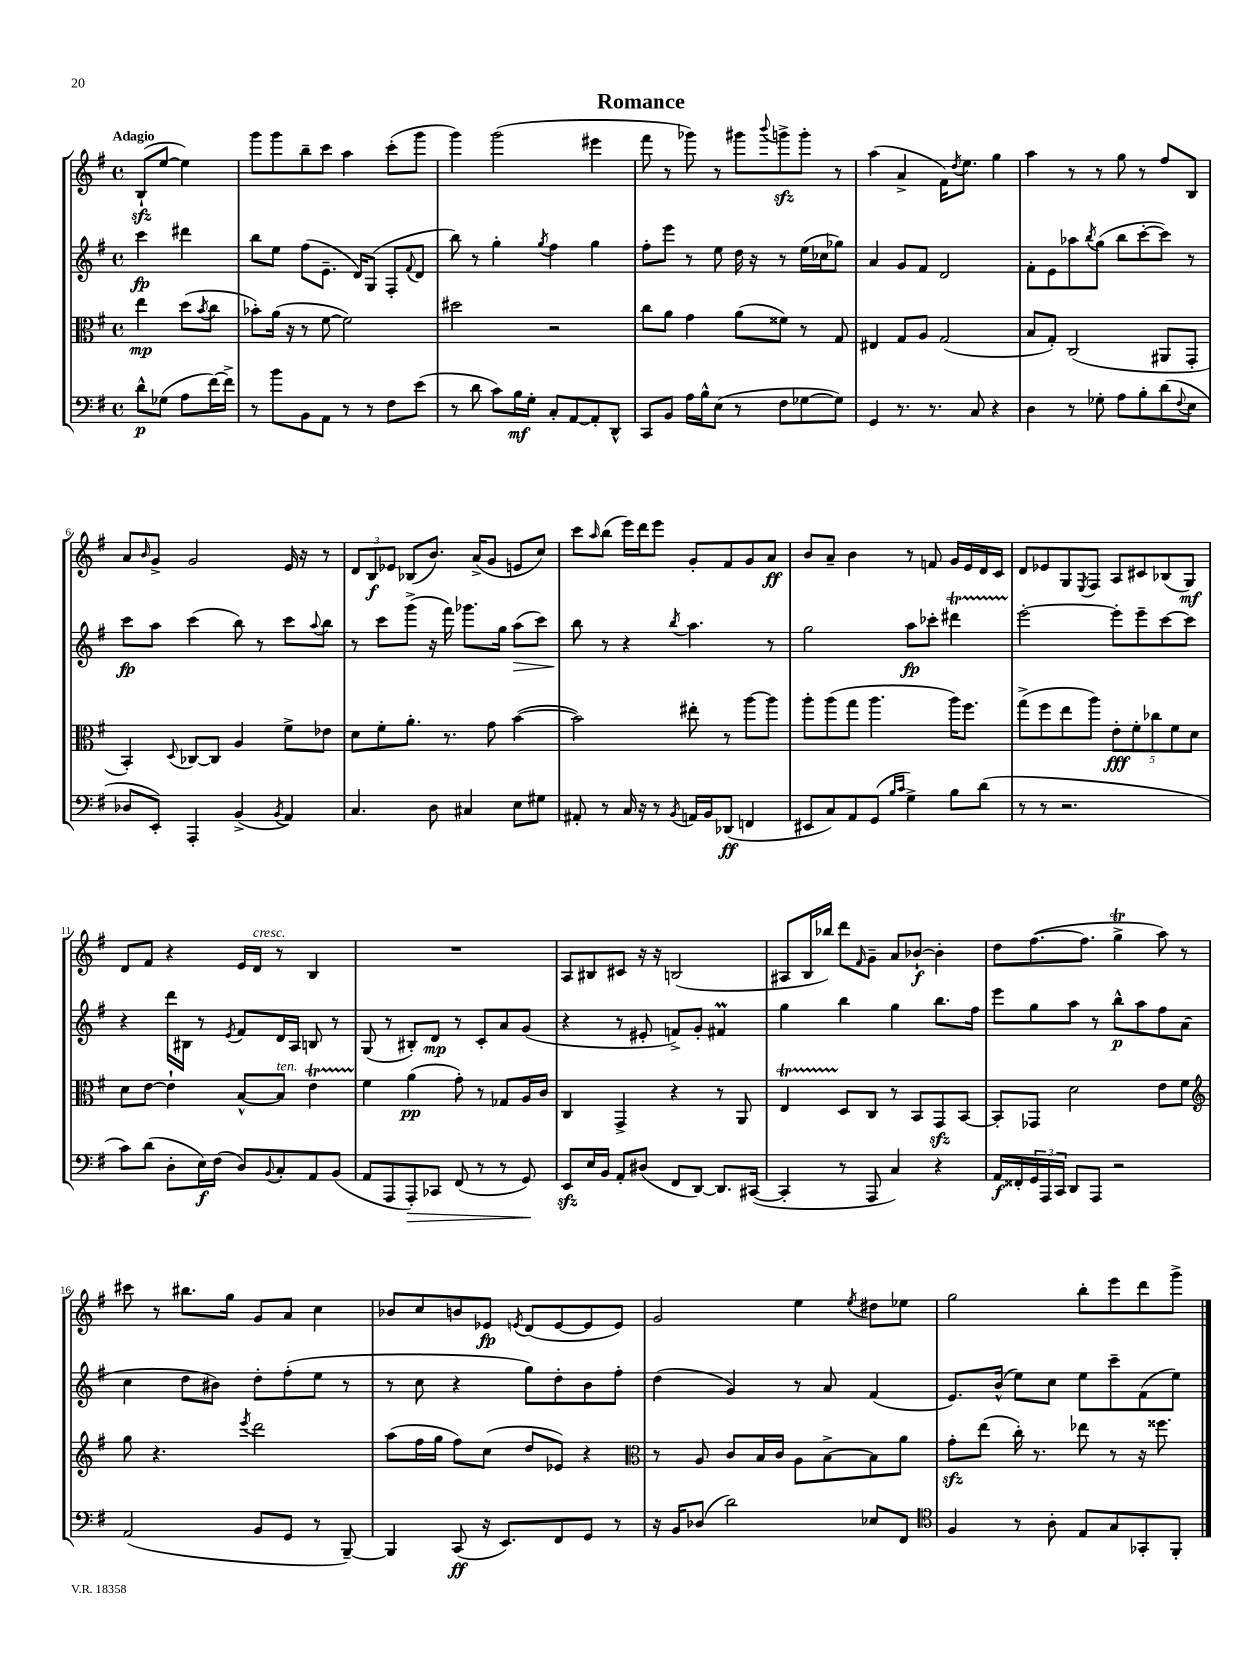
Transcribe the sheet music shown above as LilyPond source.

\header { title = "Romance" }
<<
\new StaffGroup <<
\new Staff = "s0" {
    \clef treble \key g \major \defaultTimeSignature \time 4/4 \partial 2 \tempo "Adagio"
    b8-!\sfz( e''8~ e''4) |
    g'''8 g'''8 b''8-- c'''8 a''4 c'''8-.( g'''8 |
    g'''4) g'''2( eis'''4 |
    fis'''8 r8 ges'''8) r8 gis'''8 \appoggiatura { b'''8 } g'''8->\sfz g'''8-. r8 |
    a''4( a'4-> fis'16) \acciaccatura { d''8 } e''8. g''4 |
    a''4 r8 r8 g''8 r8 fis''8 b8 |
    a'8 \grace { b'16 } g'8-> g'2 e'16 r16 r8 |
    \tuplet 3/2 { d'8 b8\f ees'8 } bes8( b'8.) a'16->( g'8 e'8 c''8) |
    c'''8 \grace { a''16 } b''8( e'''16) d'''16 e'''8 g'8-. fis'8 g'8 a'8\ff |
    b'8 a'8-- b'4 r8 f'8 g'16 e'16 d'16 c'16 |
    d'8 ees'8 g8 \acciaccatura { e8 } fis8 a8 cis'8 bes8( g8\mf) |
    d'8 fis'8 r4 e'16 d'16^\markup { \italic "cresc." } r8 b4 |
    R1 |
    a8 bis8 cis'8 r16 r16 b2( |
    ais8 b16 bes''16) d'''8 \grace { fis'16 } g'8-- a'8 bes'8~-!\f bes'4-. |
    d''8 fis''8.~( fis''8. g''4->\trill a''8) r8 |
    cis'''8 r8 bis''8. g''16 g'8 a'8 c''4 |
    bes'8 c''8 b'8 ees'8\fp \acciaccatura { e'8 } d'8( e'8~ e'8 e'8) |
    g'2 e''4 \acciaccatura { e''8 } dis''8 ees''8 |
    g''2 b''8-. e'''8 d'''8 g'''8-> \bar "|." |
}
\new Staff = "s1" {
    \clef treble \key g \major \defaultTimeSignature \time 4/4 \partial 2
    c'''4\fp dis'''4 |
    b''8 e''8 fis''8( e'8.-- d'16) g8( fis8-. \appoggiatura { fis'8 } d'8 |
    b''8) r8 g''4-. \acciaccatura { g''8 } fis''4 g''4 |
    fis''8-. e'''8 r8 e''8 d''16 r16 r8 e''16( ces''16 ges''8) |
    a'4 g'8 fis'8 d'2 |
    fis'8-. e'8 aes''8 \acciaccatura { b''8 } g''8( b''8 c'''8~-. c'''8) r8 |
    c'''8\fp a''8 c'''4( b''8) r8 c'''8 \appoggiatura { a''8 } b''8 |
    r8 c'''8 g'''8->( r16 fis'''16) ges'''8. g''16 a''8\>( c'''8) |
    b''8\! r8 r4 \acciaccatura { b''8 } a''4. r8 |
    g''2 a''8\fp ces'''8-. dis'''4\startTrillSpan |
    e'''2~-.\stopTrillSpan e'''8-. e'''8-- c'''8~ c'''8 |
    r4 d'''16 bis16 r8 \acciaccatura { e'8 } fis'8 d'16 a16 b8 r8 |
    g8( r8 bis8-.) d'8\mp r8 c'8-. a'8 g'8( |
    r4 r8 eis'8-. f'8->) g'8-. fis'4\prall |
    g''4 b''4 g''4 b''8. fis''16 |
    e'''8 g''8 a''8 r8 b''8-^\p a''8 fis''8 a'8( |
    c''4 d''8 bis'8) d''8-. fis''8-.( e''8 r8 |
    r8 c''8 r4 g''8) d''8-. b'8 fis''8-. |
    d''4( g'4) r8 a'8 fis'4( |
    e'8.) b'16-^( e''8) c''8 e''8 c'''8-- fis'8( e''8) \bar "|." |
}
\new Staff = "s2" {
    \clef alto \key g \major \defaultTimeSignature \time 4/4 \partial 2
    e''4\mp d''8( \acciaccatura { b'8 } c''8 |
    bes'8-.) a'16( r16 r8 fis'8~ fis'2) |
    dis''2 r2 |
    c''8 a'8 g'4 a'8( fisis'8) r8 g8 |
    eis4 g8 a8 g2( |
    b8 g8-.) c2( ais,8 g,8-. |
    b,4-.) \appoggiatura { d8 } ces8~ ces8 a4 fis'8-> ees'8 |
    d'8 fis'8-. a'8.-. r8. g'8 b'4~( |
    b'2) eis''8-. r8 a''8~ a''8 |
    a''8-. a''8( g''8 a''4. a''16) fis''8. |
    g''8->( fis''8 e''8 a''8) \tuplet 5/4 { e'8-.\fff fis'8-. ces''8 fis'8 d'8 } |
    d'8 e'8~ e'4-! b8~-^ b8^\markup { \italic "ten." } e'4\startTrillSpan |
    fis'4\stopTrillSpan a'4\pp( g'8-.) r8 ges8 a16 c'16 |
    c4 g,4-> r4 r8 a,8 |
    e4\startTrillSpan d8\stopTrillSpan c8 r8 b,8 g,8\sfz b,8~ |
    b,8-. ges,8 d'2 e'8 fis'8 |
    \clef treble g''8 r4. \acciaccatura { e'''8 } d'''2 |
    a''8( fis''16 g''16 fis''8) c''8( d''8 ees'8) r4 |
    \clef alto r8 a8 c'8 b16 c'16 a8 b8~-> b8 a'8 |
    g'8-.\sfz e''8( c''16-.) r8. ees''8 r8 r16 fisis''8. \bar "|." |
}
\new Staff = "s3" {
    \clef bass \key g \major \defaultTimeSignature \time 4/4 \partial 2
    d'8-^\p ges8( a8 fis'16~) fis'16-> |
    r8 b'8 b,8 a,8 r8 r8 fis8 e'8( |
    r8 d'8 c'8) b16\mf g16-. c8-. a,8~ a,8-. d,8-^ |
    c,8 b,8 a16 b16-^ e8( r8 fis8 ges8~ ges8) |
    g,4 r8. r8. c8 r4 |
    d4 r8 ges8-. a8 b8-. d'8( \appoggiatura { fis8 } e8 |
    des8 e,8-.) a,,4-. b,4->( \acciaccatura { b,8 } a,4) |
    c4. d8 cis4 e8 gis8 |
    ais,8-. r8 c16 r16 r8 \acciaccatura { b,8 } a,16 b,16 des,8\ff( f,4 |
    eis,8 c8) a,8 g,8( \grace { b16 c'16 } g4->) b8 d'8( |
    r8 r8 r2. |
    c'8) d'8( d8-. e16\f) fis16( d8) \appoggiatura { b,8 } c8-. a,8 b,8( |
    a,8 a,,8 a,,8-.\>) ces,8 fis,8( r8 r8 g,8\!) |
    e,8\sfz e16 b,16 a,8-. dis8( fis,8 d,8~) d,8. cis,16~( |
    cis,4-. r8 a,,8 c4) r4 |
    a,16\f fisis,16-. \tuplet 3/2 { g,16 a,,16 c,16 } d,8 a,,8 r2 |
    a,2( b,8 g,8 r8 b,,8~--) |
    b,,4 c,8\ff( r16 e,8.) fis,8 g,8 r8 |
    r16 b,16 des8( d'2) ees8 fis,8 |
    \clef tenor fis4 r8 a8-. e8 g8 ges,8-. fis,8-. \bar "|." |
}
>>
>>
